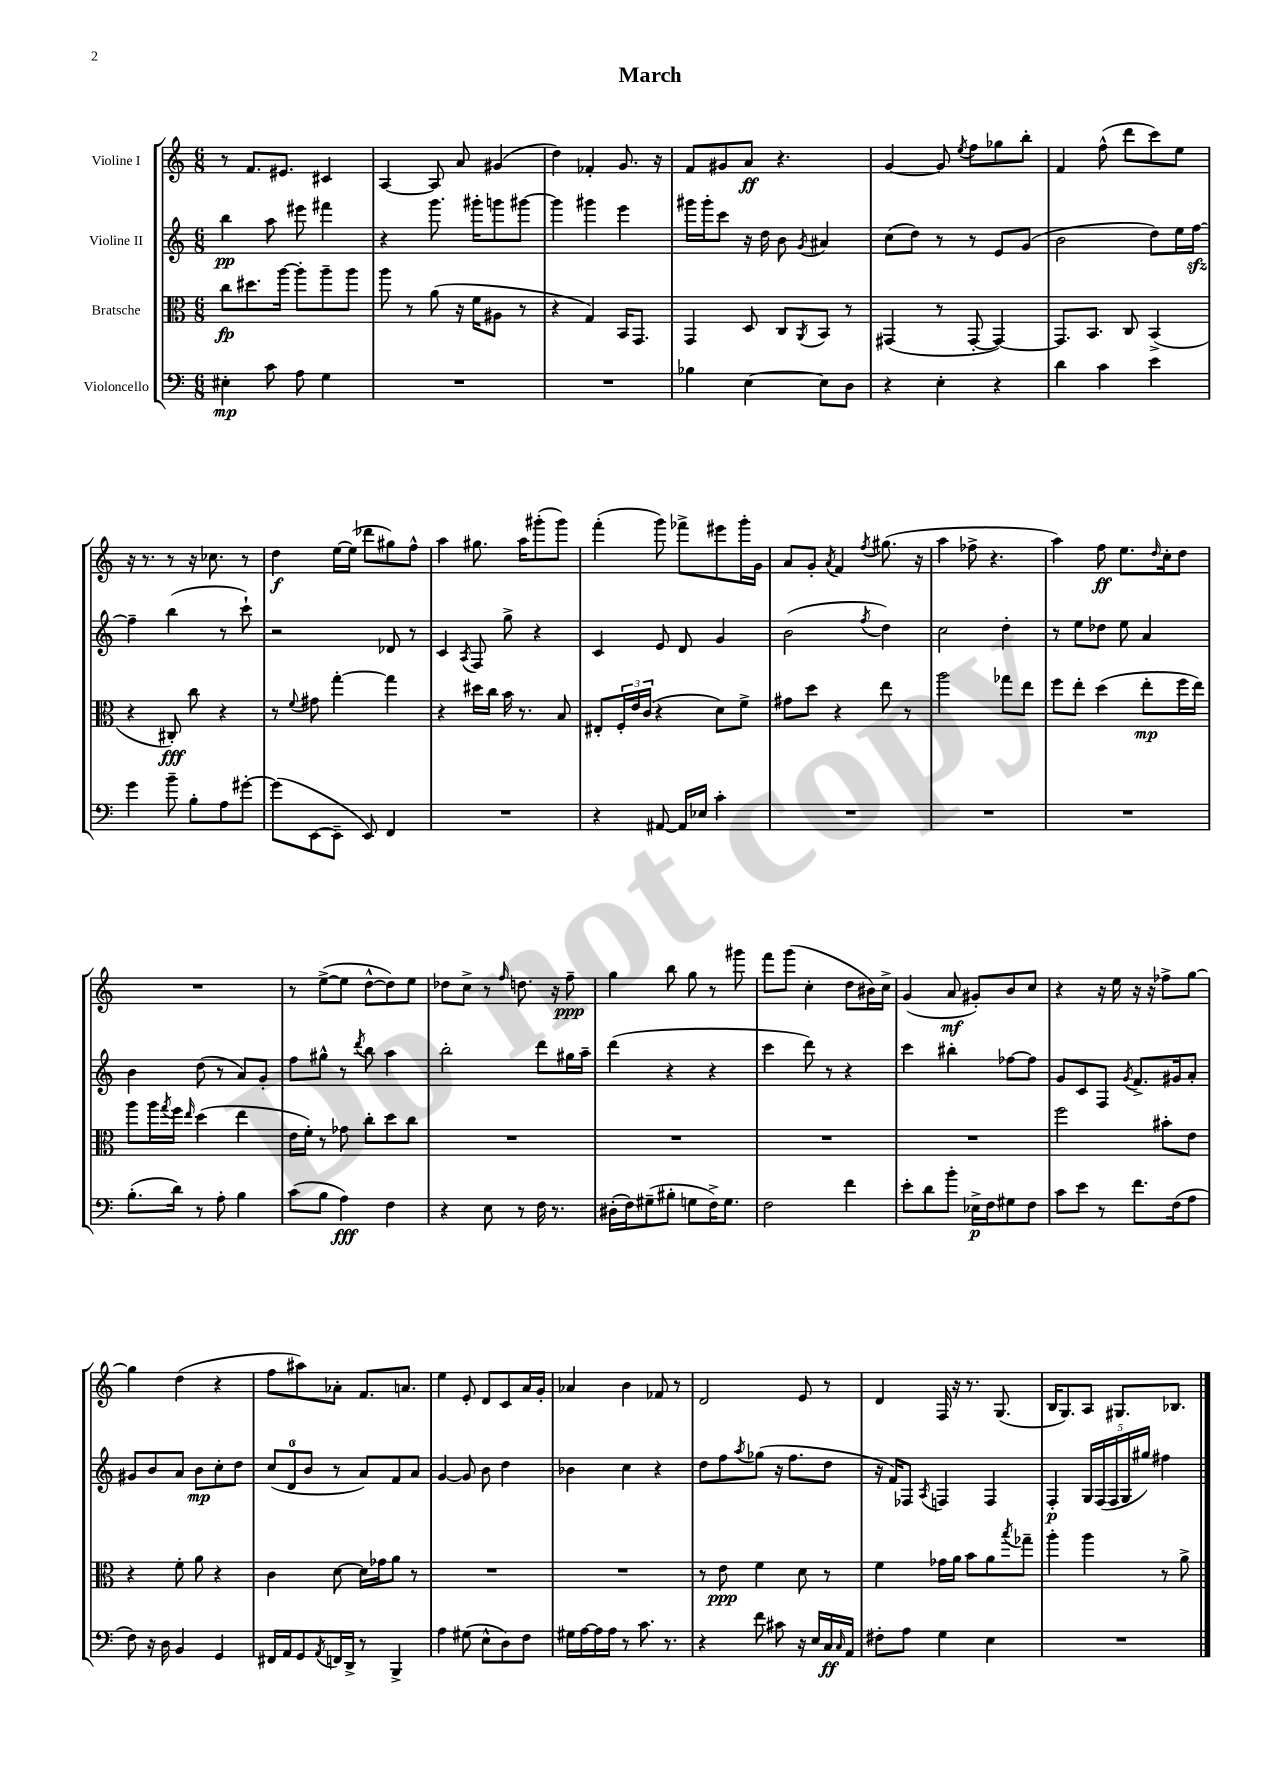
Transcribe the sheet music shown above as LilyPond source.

\header { title = "March" }
<<
\new StaffGroup <<
\new Staff = "s0" \with { instrumentName = "Violine I" } {
    \clef treble \key c \major \numericTimeSignature \time 6/8
    r8 f'8. eis'8. cis'4 |
    a4~ a8 a'8 gis'4( |
    d''4) fes'4-. g'8. r16 |
    f'8 gis'8 a'8\ff r4. |
    g'4~ g'8 \acciaccatura { e''8 } f''8 ges''8 b''8-. |
    f'4 f''8-^( d'''8 c'''8) e''8 |
    r16 r8. r8 r16 ces''8. r8 |
    d''4\f e''16~ e''16( des'''8 gis''8) f''8-^ |
    a''4 gis''8. a''16 gis'''8-.( gis'''8) |
    f'''4-.( g'''8) fes'''8-> eis'''8 g'''16-. g'16 |
    a'8 g'8-. \acciaccatura { a'8 } f'4 \acciaccatura { f''8 } gis''8.( r16 |
    a''4 fes''8-> r4. |
    a''4) f''8\ff e''8. \grace { d''16 } c''16-. d''8 |
    R2. |
    r8 e''8~->( e''8 d''8~-^ d''8) e''8 |
    des''8 c''8-> r8 \grace { f''16 } d''8. r16 f''8--\ppp |
    g''4 b''8 g''8 r8 gis'''8 |
    f'''8 g'''8( c''4-. d''8 bis'16) c''16-> |
    g'4( a'8\mf gis'8-.) b'8 c''8 |
    r4 r16 e''16 r16 r16 fes''8-> g''8~ |
    g''4 d''4( r4 |
    f''8 ais''8) aes'8-. f'8. a'8. |
    e''4 e'8-. d'8 c'8 a'16 g'16-. |
    aes'4 b'4 fes'8 r8 |
    d'2 e'8 r8 |
    d'4 f16 r16 r8. g8.( |
    b16 g8.) a8 gis8. bes8. \bar "|." |
}
\new Staff = "s1" \with { instrumentName = "Violine II" } {
    \clef treble \key c \major \numericTimeSignature \time 6/8
    b''4\pp a''8 eis'''8 fis'''4 |
    r4 g'''8. gis'''16-. g'''8 gis'''8~ |
    gis'''4 gis'''4 e'''4 |
    gis'''16 gis'''16-. c'''8 r16 d''16 b'8 \acciaccatura { g'8 } ais'4 |
    c''8( d''8) r8 r8 e'8 g'8( |
    b'2 d''8) e''16 f''16~\sfz |
    f''4-- b''4( r8 c'''8-!) |
    r2 des'8 r8 |
    c'4 \acciaccatura { a8 } f8 g''8-> r4 |
    c'4 e'8 d'8 g'4 |
    b'2( \acciaccatura { f''8 } d''4) |
    c''2 d''4-. |
    r8 e''8 des''8 e''8 a'4 |
    b'4 d''8( r8 a'8) g'8-. |
    f''8 gis''8-^ r8 \acciaccatura { d'''8 } b''8 a''4 |
    b''2-. d'''8 gis''16 a''16-- |
    d'''4( r4 r4 |
    c'''4 d'''8) r8 r4 |
    c'''4 bis''4-. fes''8~ fes''8 |
    g'8 c'8 f8 \acciaccatura { g'8 } f'8.-> gis'16 a'8-. |
    gis'8 b'8 a'8 b'8\mp c''8-. d''8 |
    \tuplet 3/2 { c''8( d'8-0 b'8 } r8 a'8) f'8 a'8 |
    g'4~ g'8 b'8 d''4 |
    bes'4 c''4 r4 |
    d''8 f''8 \acciaccatura { a''8 } ges''8( r16 f''8. d''8 |
    r16 f'16) fes8 \acciaccatura { a8 } f4 f4 |
    f4-.\p \tuplet 5/4 { g16 f16( f16 g16 gis''16) } fis''4 \bar "|." |
}
\new Staff = "s2" \with { instrumentName = "Bratsche" } {
    \clef alto \key c \major \numericTimeSignature \time 6/8
    c''8\fp dis''8. a''16~ a''8-. a''8-- a''8 |
    a''8 r8 a'8( r16 f'16 ais8 r8 |
    r4 g4) b,16 g,8. |
    g,4 d8 c8 \acciaccatura { a,8 } b,8 r8 |
    gis,4( r8 gis,8~-. gis,4~) |
    gis,8. b,8. c8 b,4->( |
    r4 cis8-.\fff) c''8 r4 |
    r8 \appoggiatura { f'8 } gis'8 g''4~-. g''4 |
    r4 dis''16 c''16 b'16 r8. b8 |
    eis8-. \tuplet 3/2 { f16-. e'16 c'16( } r4 d'8) f'8-> |
    gis'8 d''8 r4 e''8 r8 |
    a''2 ges''8 e''8 |
    f''8 e''8-. d''4( e''8-.\mp f''16 e''16) |
    a''8 a''16 \acciaccatura { g''8 } f''16 \grace { e''16 } d''4( e''4 |
    e'16 f'16-.) r8 ges'8 c''8-. d''8 c''8 |
    R2. |
    R2. |
    R2. |
    R2. |
    f''2 bis'8-. e'8 |
    r4 f'8-. a'8 r4 |
    c'4 d'8~ d'16 ges'16 a'8 r8 |
    R2. |
    R2. |
    r8 e'8\ppp f'4 d'8 r8 |
    f'4 ges'16 a'16 b'8 a'8 \acciaccatura { b''8 } ges''8-- |
    a''4-. a''4 r8 a'8-> \bar "|." |
}
\new Staff = "s3" \with { instrumentName = "Violoncello" } {
    \clef bass \key c \major \numericTimeSignature \time 6/8
    eis4-.\mp c'8 a8 g4 |
    R2. |
    R2. |
    bes4 e4~ e8 d8 |
    r4 e4-. r4 |
    d'4 c'4 e'4 |
    g'4 b'8-- b8-. a8 gis'8~-. |
    gis'8( e,8~ e,8-- e,8) f,4 |
    R2. |
    r4 ais,8~ ais,16 ees16 c'4-. |
    R2. |
    R2. |
    R2. |
    b8.-.( d'16) r8 a8-. b4 |
    c'8( b8 a4\fff) f4 |
    r4 e8 r8 f16 r8. |
    dis16-.( f16) gis8--( bis8-. g8 f16->) g8. |
    f2 f'4 |
    e'8-. d'8 b'8-. ees16->\p f16 gis8 f8 |
    c'8 e'8 r8 f'8. f16( a8 |
    f8) r16 d16 b,4 g,4 |
    fis,16 a,16 g,8 \acciaccatura { a,8 } f,16 d,16-> r8 b,,4-> |
    a4 gis8( e8-^ d8) f8 |
    gis16 a16~ a16 a16 r8 c'8. r8. |
    r4 f'8 cis'8 r16 e16 c16\ff \grace { c16 } a,16 |
    fis8-. a8 g4 e4 |
    R2. \bar "|." |
}
>>
>>
\layout { \context { \Score \remove "Bar_number_engraver" } }
